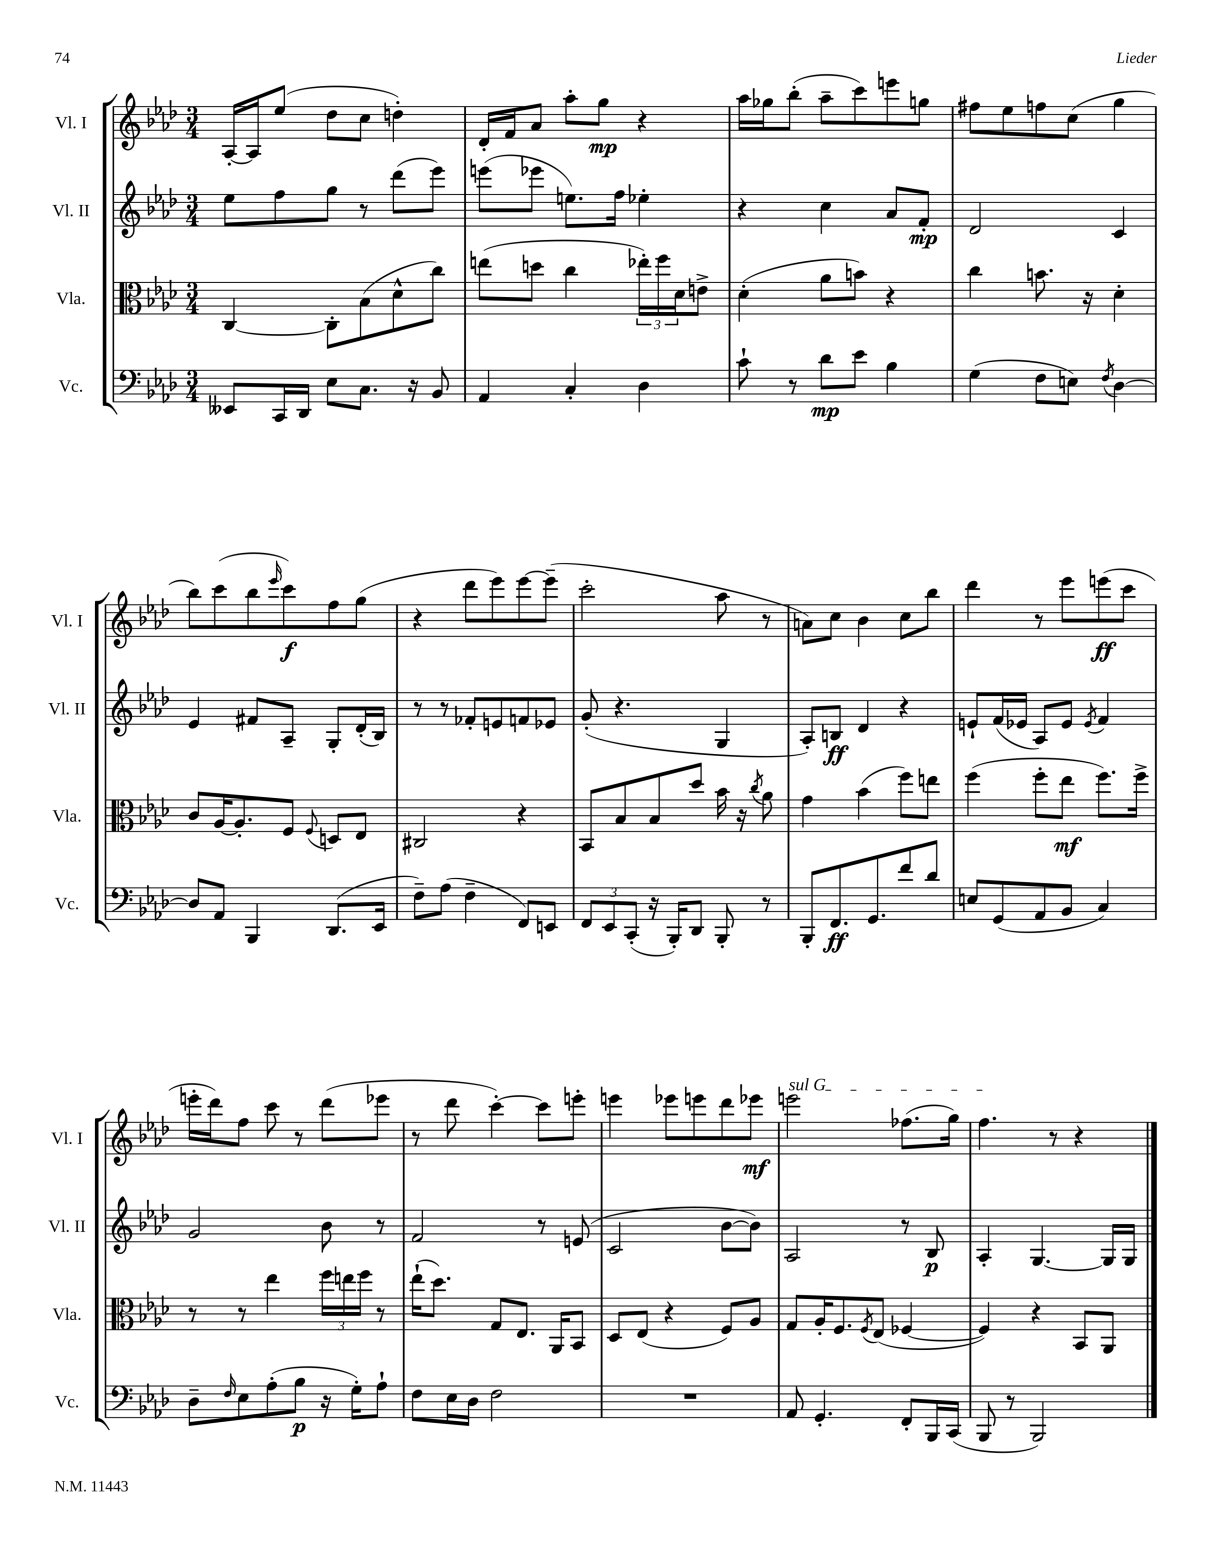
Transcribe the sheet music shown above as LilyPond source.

<<
\new StaffGroup <<
\new Staff = "s0" \with { instrumentName = "Vl. I" shortInstrumentName = "Vl. I" } {
    \clef treble \key aes \major \numericTimeSignature \time 3/4
    aes16~-. aes16 ees''8( des''8 c''8 d''4-.) |
    des'16-. f'16 aes'8 aes''8-. g''8\mp r4 |
    aes''16 ges''16 bes''8-.( aes''8-- c'''8) e'''8 g''8 |
    fis''8 ees''8 f''8 c''8( g''4 |
    bes''8) c'''8( bes''8 \grace { ees'''16 } c'''8\f) f''8 g''8( |
    r4 des'''8 ees'''8) ees'''8~ ees'''8--( |
    c'''2-. aes''8 r8 |
    a'8) c''8 bes'4 c''8 bes''8 |
    des'''4 r8 ees'''8 e'''8\ff( c'''8 |
    e'''16-. des'''16) f''8 c'''8 r8 des'''8( ees'''8 |
    r8 des'''8 c'''4~-.) c'''8 e'''8-. |
    e'''4 ees'''8 e'''8 des'''8 ees'''8\mf |
    \once \override TextSpanner.bound-details.left.text = \markup { \italic "sul G" } e'''2\startTextSpan fes''8.( g''16) |
    f''4.\stopTextSpan r8 r4 \bar "|." |
}
\new Staff = "s1" \with { instrumentName = "Vl. II" shortInstrumentName = "Vl. II" } {
    \clef treble \key aes \major \numericTimeSignature \time 3/4
    ees''8 f''8 g''8 r8 des'''8( ees'''8) |
    e'''8( ees'''8 e''8.) f''16 ees''4-. |
    r4 c''4 aes'8 f'8-.\mp |
    des'2 c'4 |
    ees'4 fis'8 aes8-- g8-. des'16-.( bes16) |
    r8 r8 fes'8-. e'8 f'8 ees'8 |
    g'8-.( r4. g4 |
    aes8-.) b8\ff des'4 r4 |
    e'8-! f'16( ees'16 aes8) ees'8 \acciaccatura { ees'8 } f'4 |
    g'2 bes'8 r8 |
    f'2 r8 e'8( |
    c'2 bes'8~ bes'8) |
    aes2 r8 bes8\p |
    aes4-. g4.~ g16 g16 \bar "|." |
}
\new Staff = "s2" \with { instrumentName = "Vla." shortInstrumentName = "Vla." } {
    \clef alto \key aes \major \numericTimeSignature \time 3/4
    c4~ c8-. bes8( des'8-^ c''8) |
    e''8( d''8 c''4 \tuplet 3/2 { ees''16-.) f''16 des'16 } e'8-> |
    des'4-.( aes'8 b'8) r4 |
    c''4 b'8. r16 des'4-. |
    c'8 aes16~ aes8.-. f8 \appoggiatura { f8 } d8 ees8 |
    cis2 r4 |
    bes,8 bes8 bes8 des''8 bes'16 r16 \acciaccatura { c''8 } aes'8 |
    g'4 bes'4( f''8) e''8 |
    f''4( f''8-. ees''8\mf f''8.) f''16-> |
    r8 r8 ees''4 \tuplet 3/2 { f''16 e''16 f''16 } r8 |
    ees''16-!( des''8.) g8 ees8. aes,16 bes,8 |
    des8 ees8( r4 f8) aes8 |
    g8 aes16-. f8. \acciaccatura { f8 } ees8( fes4~ |
    fes4) r4 bes,8 aes,8 \bar "|." |
}
\new Staff = "s3" \with { instrumentName = "Vc." shortInstrumentName = "Vc." } {
    \clef bass \key aes \major \numericTimeSignature \time 3/4
    eeses,8 c,16 des,16 ees8 c8. r16 bes,8 |
    aes,4 c4-. des4 |
    c'8-! r8 des'8\mp ees'8 bes4 |
    g4( f8 e8) \acciaccatura { f8 } des4~ |
    des8 aes,8 bes,,4 des,8.( ees,16 |
    f8--) aes8( f4-- f,8) e,8 |
    \tuplet 3/2 { f,8 ees,8 c,8-.( } r16 bes,,16-.) des,8 bes,,8-. r8 |
    bes,,8-. f,8.\ff g,8. f'8 des'8 |
    e8 g,8( aes,8 bes,8 c4) |
    des8-- \grace { f16 } ees8 aes8-.( bes8\p r16 g16-.) aes8-! |
    f8 ees16 des16 f2 |
    R2. |
    aes,8 g,4.-. f,8-. bes,,16 c,16( |
    bes,,8 r8 bes,,2) \bar "|." |
}
>>
>>
\layout { \context { \Score \remove "Bar_number_engraver" } }
